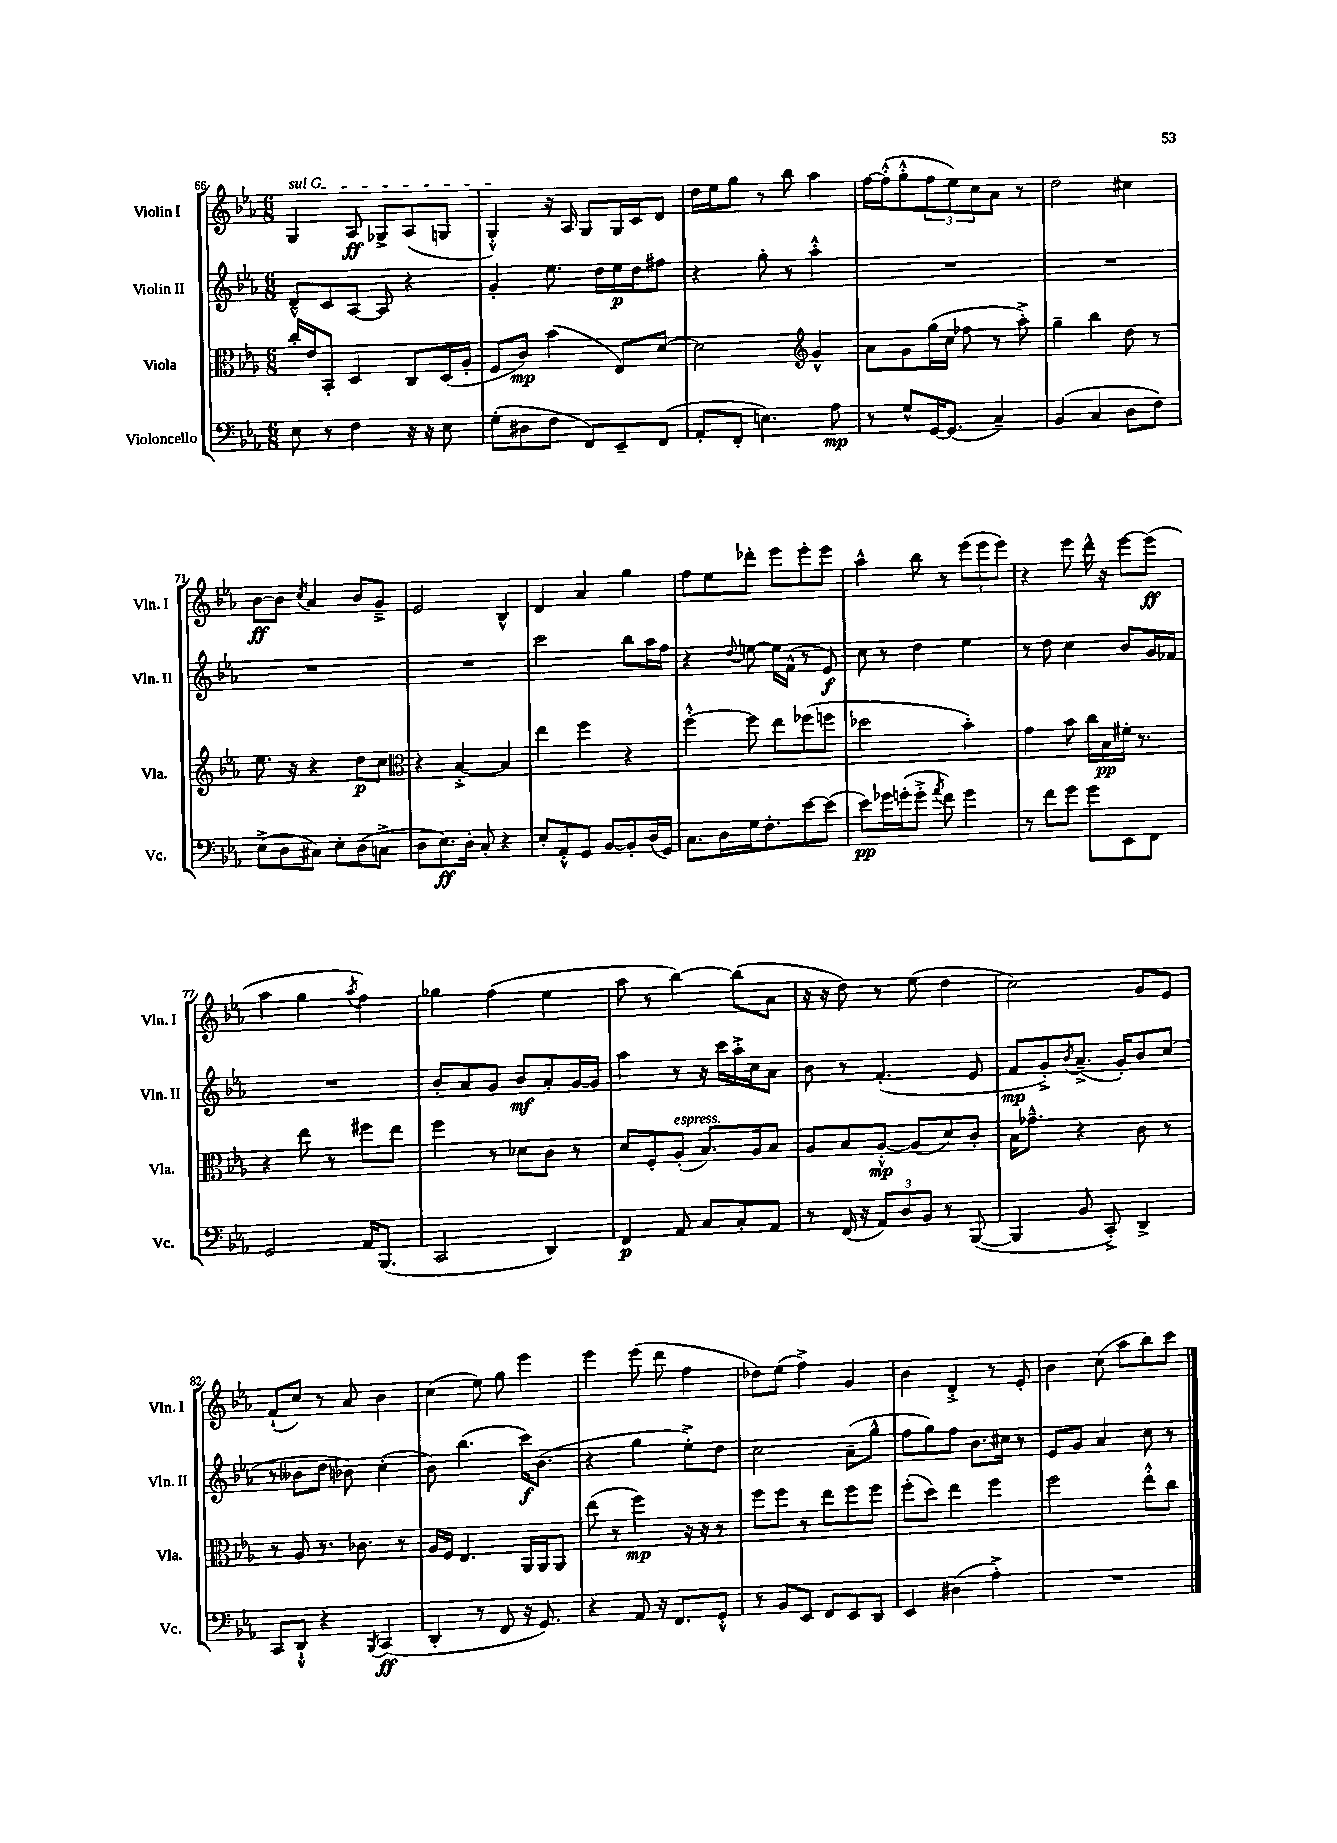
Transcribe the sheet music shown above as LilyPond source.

<<
\new StaffGroup <<
\new Staff = "s0" \with { instrumentName = "Violin I" shortInstrumentName = "Vln. I" } {
    \clef treble \key ees \major \numericTimeSignature \time 6/8
    \once \override TextSpanner.bound-details.left.text = \markup { \italic "sul G" } g4\startTextSpan aes8\ff ges8-> aes8( g8 |
    g4-.-^\stopTextSpan) r16 aes16 g8 g16 c'16 d'8 |
    d''16 ees''16 g''8 r8 bes''8 aes''4 |
    f''16~ f''16-.-^( g''8-.-^ \tuplet 3/2 { f''8 ees''8) c''8 } aes'8 r8 |
    d''2 cis''4 |
    bes'8~\ff bes'8 \acciaccatura { c''8 } aes'4 bes'8 g'8---> |
    ees'2 bes4-^ |
    d'4 aes'4 g''4 |
    f''8 ees''8 des'''8-. ees'''8 ees'''8-. ees'''8 |
    aes''4-^ bes''8 r8 \tuplet 3/2 { ees'''8( ees'''8 ees'''8) } |
    r4 ees'''8 d'''16-^ r16 ees'''8~ ees'''8\ff( |
    aes''4 g''4 \acciaccatura { aes''8 } f''4) |
    ges''4 f''4( ees''4 |
    aes''8 r8 bes''4~) bes''8( aes'8 |
    r16 r16 d''8) r8 ees''8( d''4 |
    c''2) g'8 ees'8 |
    f'8-!( c''8) r8 aes'8 bes'4 |
    c''4( ees''8) g''8 ees'''4 |
    ees'''4 ees'''8( d'''8 f''4 |
    des''8) ees''8( f''4->) g'4 |
    bes'4 d'4-.-> r8 ees'8-. |
    bes'4 c''8( aes''8 bes''8) c'''8 \bar "|." |
}
\new Staff = "s1" \with { instrumentName = "Violin II" shortInstrumentName = "Vln. II" } {
    \clef treble \key ees \major \numericTimeSignature \time 6/8
    d'8---^ c'8 aes8~ aes8 r4 |
    g'4-. ees''8. d''16 ees''16\p d''16 fis''8 |
    r4 g''8-. r8 aes''4-.-^ |
    R2. |
    R2. |
    R2. |
    R2. |
    c'''2 bes''8 aes''16 f''16 |
    r4 \appoggiatura { d''8 } e''8~ e''16 f'16-^( r8 ees'8\f) |
    c''8 r8 d''4 ees''4 |
    r8 d''8 c''4 bes'8 g'16 fes'16 |
    R2. |
    bes'8-. aes'8 g'8 bes'8\mf aes'8-. g'16~ g'16 |
    aes''4 r8 r16 c'''16 aes''16-.-> c''16 aes'8 |
    bes'8 r8 f'4.-.( ees'8 |
    f'8\mp g'8-.->) \acciaccatura { bes'8 } aes'8.--->( g'16-.) bes'8 c''8( |
    r8 beses'8 d''8 bes'8) c''4-.( |
    bes'8) bes''4.( c'''16\f) bes'8.( |
    r4 g''4 ees''8-.->) d''8 |
    c''2 aes'8--( g''8-^ |
    f''8 g''8) f''8 bes'8. cis''16 r8 |
    ees'8 g'8 aes'4 c''8 r8 \bar "|." |
}
\new Staff = "s2" \with { instrumentName = "Viola" shortInstrumentName = "Vla." } {
    \clef alto \key ees \major \numericTimeSignature \time 6/8
    c''16-. ees'16 bes,8-. d4 c8 d16( aes16-. |
    f8 c'8\mp) bes'4( ees8) d'8~ |
    d'2 \clef treble g'4-^ |
    aes'8 g'8 g''16( c''16 fes''8 r8 aes''8-.->) |
    g''4-- bes''4 d''8 r8 |
    ees''8. r16 r4 d''8\p c''8 |
    \clef alto r4 bes4~-.-> bes4 |
    ees''4 f''4 r4 |
    f''4~-.-^ f''8 ees''8 fes''8( f''8 |
    des''2 bes'4-.) |
    g'4 bes'8 c''16 bes16\pp fis'16-. r8. |
    r4 ees''8 r8 fis''8 ees''8 |
    f''4 r8 des'8 c'8 r8 |
    d'8 f8-. aes8-.^\markup { \italic "espress." }( bes8.) aes16 bes8 |
    aes8 bes8 aes8~-.-^\mp aes8( d'8) c'8-. |
    bes16 ges'8.---^ r4 c'8 r8 |
    r8 aes8 r8. ces'8. r8 |
    aes16 f16 ees4. aes,16 aes,16 aes,8 |
    ees''8( r8 f''4\mp) r16 r16 r8 |
    f''8 f''8 r8 ees''8 f''8 f''8 |
    f''8-.( d''8) ees''4 f''4 |
    f''2 ees''8-.-^ c''8 \bar "|." |
}
\new Staff = "s3" \with { instrumentName = "Violoncello" shortInstrumentName = "Vc." } {
    \clef bass \key ees \major \numericTimeSignature \time 6/8
    ees8 r8 f4 r16 r16 ees8 |
    g8-.( dis8 f8 f,8) ees,8-- f,8( |
    aes,8-. f,8-. e4.) aes8\mp |
    r8 g8-^ g,16~ g,8.( c4--) |
    bes,4( c4 d8 f8) |
    ees8->( d8 cis8) ees8-. d8( c8-> |
    d8 ees8.\ff) d16-. c8-. r4 |
    ees8-. aes,8-.-^ g,8 bes,8~ bes,8-. d16( g,16) |
    c8. d16 g16 f8.-. ees'8~ ees'8( |
    ees'8\pp) ges'16 g'16-.( g'8-.-> \acciaccatura { aes'8 } f'8) g'4 |
    r8 f'8 g'8 g'8 ees,8 f,8 |
    g,2 aes,16 bes,,8.( |
    c,2 d,4) |
    f,4\p aes,8 c8 c8-. aes,8 |
    r8 f,16( r16 \tuplet 3/2 { aes,8) d8 bes,8 } r8 bes,,8~( |
    bes,,4 bes,8 c,8-.->) d,4-> |
    c,8 d,8-!-^ r4 \acciaccatura { bes,,8 } c,4\ff( |
    d,4-. r8 f,8 r16 g,8.) |
    r4 aes,8 r16 f,8. g,8-.-^ |
    r8 bes,8 ees,8 f,8 ees,8 d,8 |
    ees,4 dis4( aes4-.->) |
    R2. \bar "|." |
}
>>
>>
\layout { \context { \Score currentBarNumber = #66 } }
